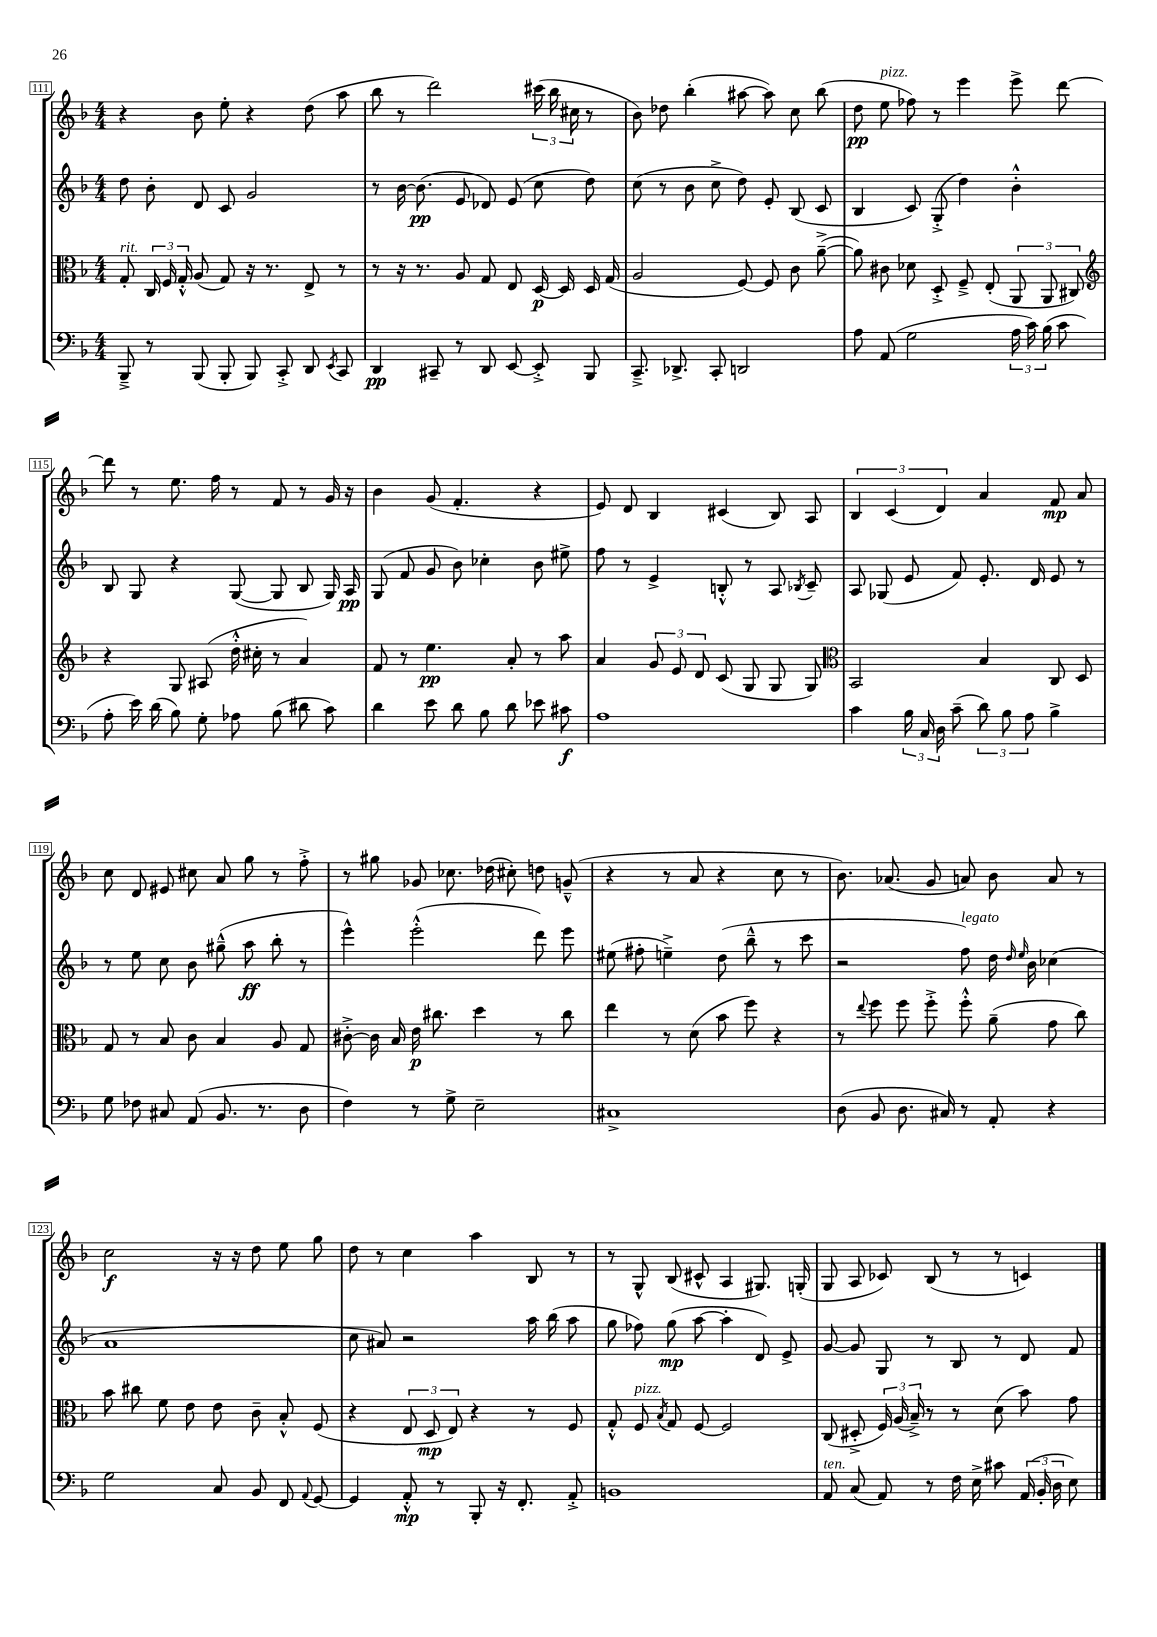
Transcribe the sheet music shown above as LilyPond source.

<<
\new StaffGroup <<
\new Staff = "s0" {
    \clef treble \key f \major \numericTimeSignature \time 4/4
    \autoBeamOff r4 bes'8 e''8-. r4 d''8( a''8 |
    bes''8 r8 d'''2) \tuplet 3/2 { cis'''16( bes''16 cis''16 } r8 |
    bes'8) des''8 bes''4-.( ais''8~ ais''8) c''8 bes''8( |
    d''8\pp e''8^\markup { \italic "pizz." } fes''8) r8 e'''4 e'''8-> d'''8~ |
    d'''8 r8 e''8. f''16 r8 f'8 r8 g'16 r16 |
    bes'4 g'8( f'4.-. r4 |
    e'8) d'8 bes4 cis'4( bes8) a8 |
    \tuplet 3/2 { bes4 c'4( d'4) } a'4 f'8\mp a'8 |
    c''8 d'8 eis'8 cis''8 a'8 g''8 r8 f''8-.-> |
    r8 gis''8 ges'8 ces''8. des''16( cis''8-.) d''8 g'8---^( |
    r4 r8 a'8 r4 c''8 r8 |
    bes'8.) aes'8.( g'8 a'8) bes'8 a'8 r8 |
    c''2\f r16 r16 d''8 e''8 g''8 |
    d''8 r8 c''4 a''4 bes8 r8 |
    r8 g8-^ bes8( cis'8-^ a4 gis8.) g16-.( |
    g8 a8 ces'8) bes8( r8 r8 c'4) \bar "|." |
}
\new Staff = "s1" {
    \clef treble \key f \major \numericTimeSignature \time 4/4
    \autoBeamOff d''8 bes'8-. d'8 c'8 g'2 |
    r8 bes'16~ bes'8.\pp( e'8 des'8) e'8( c''8 d''8) |
    c''8( r8 bes'8 c''8-> d''8) e'8-. bes8( c'8 |
    bes4 c'8) g8-.->( d''4) bes'4-.-^ |
    bes8 g8 r4 g8~( g8 bes8 g16) a16\pp |
    g8( f'8 g'8 bes'8) ces''4-. bes'8 eis''8-> |
    f''8 r8 e'4-> b8-.-^ r8 a8 \acciaccatura { bes8 } c'8-- |
    a8 ges8( e'8 f'8) e'8.-. d'16 e'8 r8 |
    r8 e''8 c''8 bes'8 gis''8---^( a''8\ff bes''8-. r8 |
    e'''4-^) e'''2-.-^( d'''8) e'''8 |
    eis''8( fis''8-. e''4--->) d''8( bes''8---^ r8 c'''8 |
    r2 f''8^\markup { \italic "legato" }) d''16 \grace { d''16 e''16 } bes'16 ces''4( |
    a'1 |
    c''8 ais'8) r2 a''16 bes''16( a''8 |
    g''8 fes''8) g''8\mp( a''8~ a''4-. d'8) e'8-> |
    g'8~ g'8 g8 r8 bes8 r8 d'8 f'8 \bar "|." |
}
\new Staff = "s2" {
    \clef alto \key f \major \numericTimeSignature \time 4/4
    \autoBeamOff g8-.^\markup { \italic "rit." } \tuplet 3/2 { c16 f16 g16-.-^ } a8( g8) r16 r8. e8-> r8 |
    r8 r16 r8. a8 g8 e8 d16~\p d16 d16 g16( |
    a2 f8~) f8 c'8 a'8~--->( |
    a'8) cis'8 des'8 d8-.-> f8---> e8-.( \tuplet 3/2 { a,8 a,8 cis8) } |
    \clef treble r4 g8 ais8( d''16-.-^ cis''16-. r8 a'4) |
    f'8 r8 e''4.\pp a'8-. r8 a''8 |
    a'4 \tuplet 3/2 { g'8 e'8 d'8 } c'8( g8 g8 g8) |
    \clef alto bes,2 bes4 c8 d8 |
    g8 r8 bes8 c'8 bes4 a8 g8 |
    cis'8~-.-> cis'16 bes16 e'16\p cis''8. d''4 r8 cis''8 |
    e''4 r8 d'8( bes'8 f''8) r4 |
    r8 \appoggiatura { e''8 } f''8 f''8 f''8-.-> f''8-.-^ a'8--( g'8 c''8) |
    bes'8 cis''8 f'8 e'8 e'8 c'8-- bes8-.-^ f8( |
    r4 \tuplet 3/2 { e8 d8\mp e8) } r4 r8 f8 |
    g8-.-^ f8^\markup { \italic "pizz." } \acciaccatura { bes8 } g8 f8~ f2 |
    c8( dis8-.-> \tuplet 3/2 { f16) a16( bes16--->) } r8 r8 d'8( bes'8) g'8 \bar "|." |
}
\new Staff = "s3" {
    \clef bass \key f \major \numericTimeSignature \time 4/4
    \autoBeamOff bes,,8---> r8 bes,,8( bes,,8-. bes,,8) c,8-.-> d,8 \acciaccatura { e,8 } c,8 |
    d,4\pp cis,8-- r8 d,8 e,8~ e,8-.-> bes,,8 |
    c,8.---> des,8.-> c,8-. d,2 |
    a8 a,8( g2 \tuplet 3/2 { a16 c'16) bes16( } c'8 |
    a8-. e'16) d'16( bes8) g8-. aes8 bes8( dis'8 c'8) |
    d'4 e'8 d'8 bes8 d'8 ees'8 cis'8\f |
    a1 |
    c'4 \tuplet 3/2 { bes16 c16 d16 } c'8--( \tuplet 3/2 { d'8) bes8 a8 } bes4-> |
    g8 fes8 cis8 a,8( bes,8. r8. d8 |
    f4) r8 g8-> e2-- |
    cis1-> |
    d8( bes,8 d8. cis16) r8 a,8-. r4 |
    g2 c8 bes,8 f,8 \appoggiatura { a,8 } g,8~ |
    g,4 a,8-.-^\mp r8 bes,,8-. r16 f,8.-. a,8-.-> |
    b,1 |
    a,8^\markup { \italic "ten." } c8( a,8) r8 f16 e16-> cis'8 \tuplet 3/2 { a,16( bes,16-. d16 } e8) \bar "|." |
}
>>
>>
\layout { \context { \Score currentBarNumber = #111 \override BarNumber.stencil = #(make-stencil-boxer 0.1 0.3 ly:text-interface::print) } }
